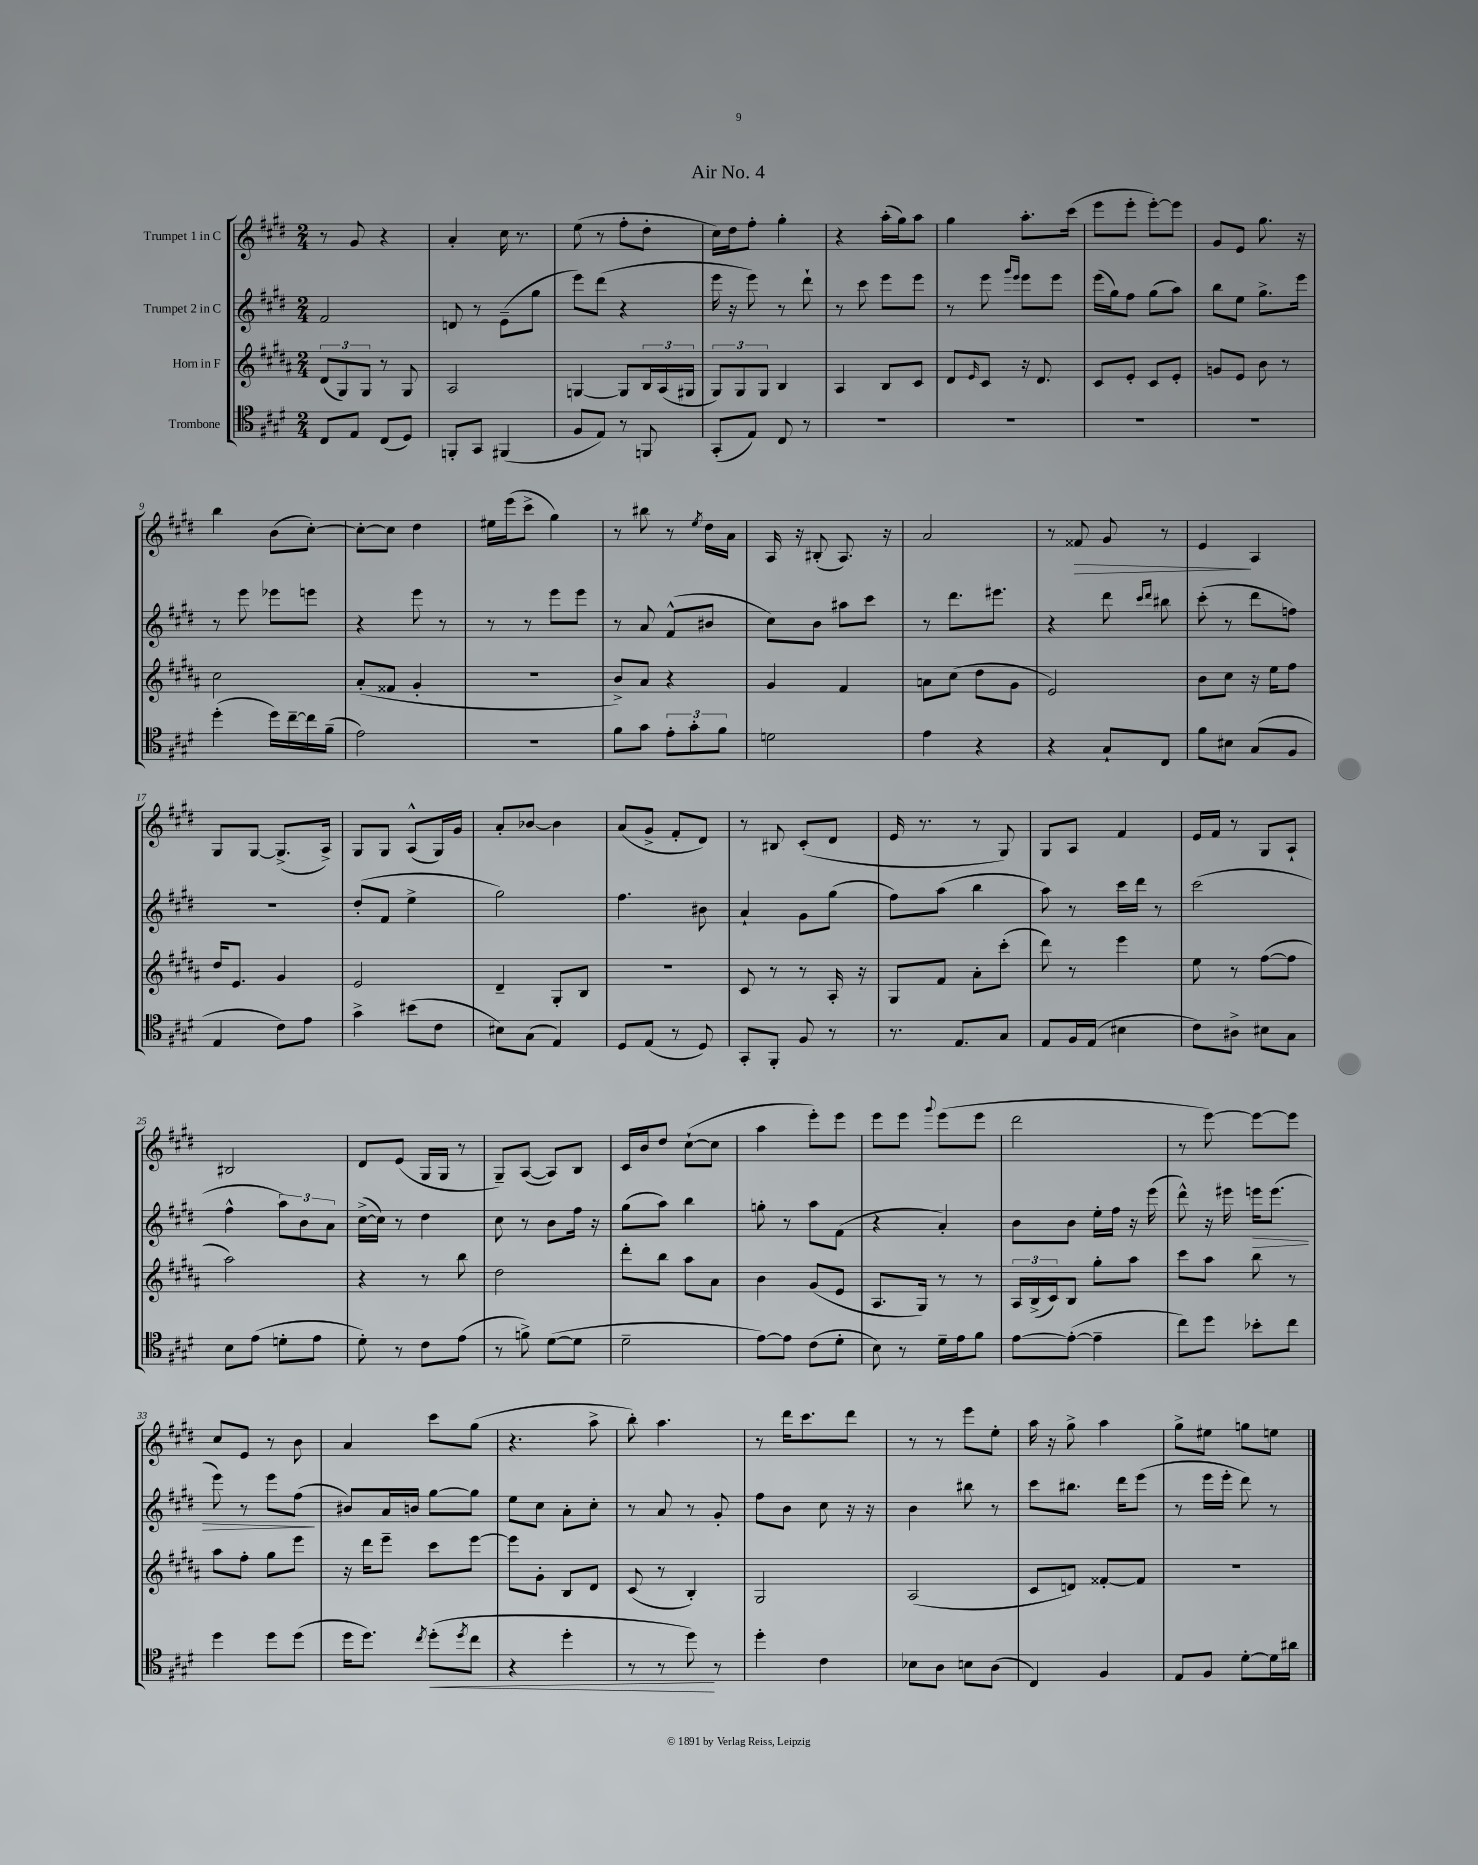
\header { title = "Air No. 4" }
<<
\new StaffGroup <<
\new Staff = "s0" \with { instrumentName = "Trumpet 1 in C" } {
    \clef treble \key e \major \numericTimeSignature \time 2/4
    r8 gis'8 r4 |
    a'4-. cis''16 r8. |
    e''8( r8 fis''8-. dis''8-. |
    cis''16) dis''16 fis''8-. gis''4-. |
    r4 a''16-.( gis''16) a''8 |
    gis''4 a''8.-. cis'''16( |
    e'''8 e'''8-. e'''8~-.) e'''8 |
    gis'8 e'8 gis''8. r16 |
    b''4 b'8( cis''8~-.) |
    cis''8~-. cis''8 dis''4 |
    eis''16 e'''16( cis'''8-> gis''4) |
    r8 bis''8 r8 \acciaccatura { e''8 } dis''16 a'16 |
    a16 r16 bis8-.( a8.) r16 |
    a'2 |
    r8 fisis'8\> gis'8 r8 |
    e'4\! a4 |
    gis8 gis8~ gis8.->( a16->) |
    gis8 gis8 a8-^( gis16) gis'16 |
    a'8-. bes'8~ bes'4 |
    a'8( gis'8-> fis'8-. dis'8) |
    r8 bis8 cis'8-.( dis'8 |
    e'16 r8. r8 gis8) |
    gis8 a8 fis'4 |
    e'16 fis'16 r8 gis8 a8-! |
    bis2 |
    dis'8 e'8( gis16 gis16 r8 |
    gis8--) a8~( a8) b8 |
    cis'16 b'16 dis''8 cis''8~-!( cis''8 |
    a''4 e'''8-.) e'''8 |
    e'''8 e'''8 \appoggiatura { gis'''8 } e'''8( e'''8 |
    dis'''2 |
    r8 e'''8~) e'''8~ e'''8 |
    cis''8 e'8 r8 b'8 |
    a'4 cis'''8 gis''8( |
    r4. a''8-> |
    b''8-.) a''4. |
    r8 dis'''16 cis'''8. dis'''8 |
    r8 r8 e'''8 e''8-. |
    a''16 r16 gis''8-> a''4 |
    gis''8-> eis''8 g''8 e''8 \bar "|." |
}
\new Staff = "s1" \with { instrumentName = "Trumpet 2 in C" } {
    \clef treble \key e \major \numericTimeSignature \time 2/4
    fis'2 |
    d'8 r8 e'8--( gis''8 |
    e'''8) dis'''8( r4 |
    e'''16 r16 e'''8) r8 dis'''8-! |
    r8 cis'''8 e'''8 e'''8 |
    r8 e'''8 \grace { gis'''16 e'''16 } e'''8 e'''8 |
    e'''16( gis''16) fis''8 gis''8( a''8) |
    b''8 e''8 gis''8.-> e'''16 |
    r8 e'''8 ees'''8 e'''8 |
    r4 e'''8 r8 |
    r8 r8 e'''8 e'''8 |
    r8 a'8 fis'8-^( bis'8 |
    cis''8) b'8 ais''8 cis'''8 |
    r8 dis'''8. eis'''8. |
    r4 dis'''8 \grace { cis'''16 dis'''16 } bis''8 |
    cis'''8-.( r8 dis'''8 f''8) |
    r2 |
    dis''8-.( fis'8 e''4-> |
    gis''2) |
    fis''4. bis'8 |
    a'4-! gis'8 gis''8( |
    fis''8) a''8( b''4 |
    a''8) r8 cis'''16 dis'''16 r8 |
    cis'''2( |
    fis''4-^ \tuplet 3/2 { a''8) b'8 a'8 } |
    cis''16~->( cis''16) r8 dis''4 |
    cis''8 r8 b'8 fis''16 r16 |
    gis''8( a''8) b''4 |
    g''8-. r8 a''8 fis'8( |
    r4 a'4-.) |
    b'8 b'8 e''16-. fis''16 r16 e'''16( |
    dis'''8-^) r16 eis'''16 e'''16\> e'''8.( |
    e'''8) r8 e'''8 fis''8\!( |
    bis'8) a'16 b'16 gis''8~ gis''8 |
    e''8 cis''8 a'8-. cis''8-. |
    r8 a'8 r8 gis'8-. |
    fis''8 b'8 cis''8 r16 r16 |
    b'4 bis''8 r8 |
    cis'''8 bis''8. dis'''16 e'''8( |
    r8 e'''16 e'''16-. dis'''8) r8 \bar "|." |
}
\new Staff = "s2" \with { instrumentName = "Horn in F" } {
    \clef treble \key b \major \numericTimeSignature \time 2/4
    \tuplet 3/2 { dis'8( gis8) gis8 } r8 gis8 |
    ais2 |
    g4~ g8 \tuplet 3/2 { b16 ais16( gis16 } |
    \tuplet 3/2 { gis8) gis8 gis8 } b4 |
    ais4 b8 cis'8 |
    dis'8 \grace { e'16 } cis'8 r16 dis'8. |
    cis'8 e'8-. cis'8 e'8-. |
    g'8 e'8 b'8 r8 |
    cis''2 |
    ais'8-.( fisis'8 gis'4-. |
    R2 |
    b'8->) ais'8 r4 |
    gis'4 fis'4 |
    a'8 cis''8( dis''8 gis'8 |
    e'2) |
    b'8 cis''8 r16 e''16 fis''8 |
    dis''16 e'8. gis'4 |
    e'2 |
    dis'4-- gis8-. b8 |
    r2 |
    cis'8 r8 r8 ais16-. r16 |
    gis8 fis'8 ais'8-. cis'''8-.( |
    dis'''8) r8 e'''4 |
    e''8 r8 fis''8~( fis''8 |
    ais''2) |
    r4 r8 b''8 |
    dis''2 |
    dis'''8-. b''8 ais''8 ais'8 |
    b'4 gis'8( e'8 |
    ais8. gis16) r8 r8 |
    \tuplet 3/2 { ais16 b16->( cis'16) } b8 gis''8-. ais''8 |
    cis'''8 ais''8 b''8 r8 |
    ais''8 fis''8-. gis''8 e'''8 |
    r16 dis'''16 e'''8-- cis'''8 e'''8~ |
    e'''8 gis'8-. b8 dis'8 |
    cis'8( r8 b4-.) |
    gis2 |
    ais2( |
    cis'8 d'8) fisis'8~-. fisis'8 |
    R2 \bar "|." |
}
\new Staff = "s3" \with { instrumentName = "Trombone" } {
    \clef tenor \key e \major \numericTimeSignature \time 2/4
    cis8 e8 cis8( dis8) |
    f,8-. gis,8 fis,4( |
    fis8 e8) r8 f,8 |
    gis,8-.( e8) cis8 r8 |
    R2 |
    R2 |
    R2 |
    R2 |
    dis''4-.( dis''16) cis''16~-- cis''16 fis'16--( |
    e'2) |
    r2 |
    fis'8 gis'8 \tuplet 3/2 { e'8-. gis'8-. fis'8 } |
    d'2 |
    e'4 r4 |
    r4 gis8-! cis8 |
    fis'8 bis8 gis8( fis8 |
    e4 cis'8) e'8 |
    gis'4-> bis'8( cis'8 |
    bis8) gis8( e4) |
    dis8 e8( r8 dis8) |
    gis,8-. fis,8-. fis8 r8 |
    r8. e8. gis8 |
    e8 fis16 e16( bis4 |
    cis'8) ais8-> bis8 gis8 |
    b8 e'8( d'8-. e'8 |
    dis'8-.) r8 cis'8 e'8( |
    r8 f'8->) dis'8~( dis'8 |
    dis'2-- |
    e'8~) e'8 cis'8( dis'8-. |
    b8) r8 dis'16-- e'16 fis'8 |
    e'8~ e'8~-.( e'4-- |
    cis''8) dis''8 bes'8-. cis''8 |
    dis''4 dis''8 dis''8( |
    dis''16 dis''8.) \acciaccatura { cis''8 } dis''8-.\<( \acciaccatura { dis''8 } cis''8 |
    r4 dis''4-. |
    r8 r8 dis''8\!) r8 |
    dis''4-. cis'4 |
    bes8 a8 b8 a8( |
    cis4) fis4 |
    e8 fis8 dis'8~-. dis'16 ais'16 \bar "|." |
}
>>
>>
